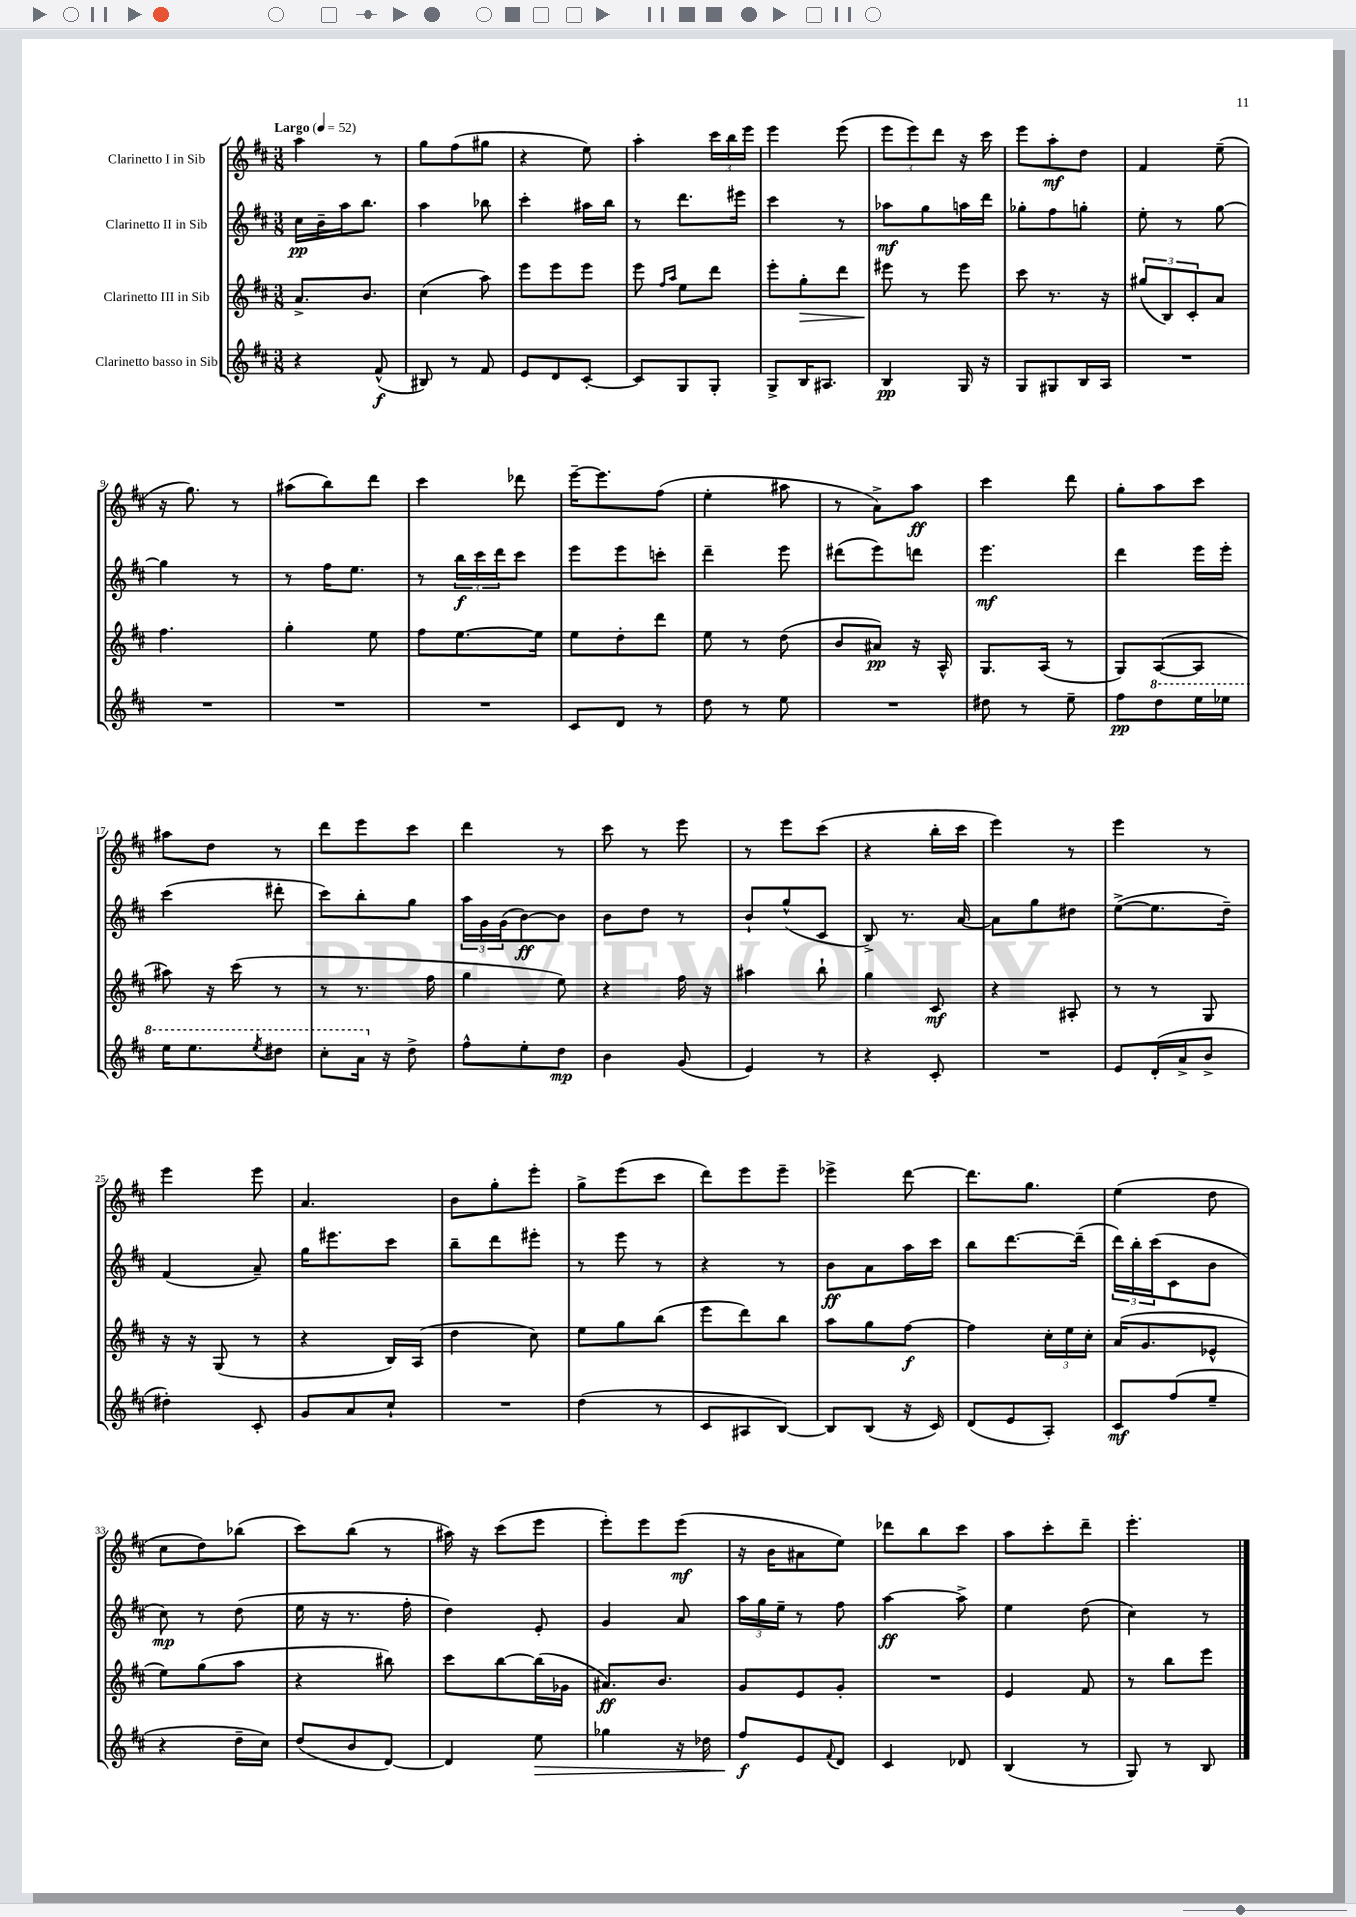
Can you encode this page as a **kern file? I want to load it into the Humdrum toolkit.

**kern	**kern	**kern	**kern
*staff4	*staff3	*staff2	*staff1
*clefG2	*clefG2	*clefG2	*clefG2
*k[f#c#]	*k[f#c#]	*k[f#c#]	*k[f#c#]
*M3/8	*M3/8	*M3/8	*M3/8
*MM52	*MM52	*MM52	*MM52
4r	8.a^/L	16cc#\LL	4aa\
.	.	16b~\	.
.	.	16aa\J	.
.	8.b/J	8.bb\J	.
(8f#^^/	.	.	8r
=	=	=	=
8B#/)	(4cc#\	4aa\	8gg\L
8r	.	.	(8ff#\
8f#/	8aa\)	8bb-\	8gg#\J
=	=	=	=
8e/L	8eee\L	4ccc#'\	4r
8d/	8eee\	.	.
[8c#'/J	8eee\J	16aa#\LL	8ee\)
.	.	16bb\JJ	.
=	=	=	=
8c#/]L	8eee\	8r	4aa'\
.	16qqff#/LL	.	.
.	16qqaa/JJ	.	.
8G/	8ee\L	8.ddd\L	.
8G'/J	8ddd\J	.	24ccc#\LL
.	.	.	24bb\
.	.	16eee#\Jk	.
.	.	.	24eee\JJ
=	=	=	=
8G^/L	8eee'\L	4ccc#\	4eee\
16B/K	8gg'\	.	.
8.A#/J	.	.	.
.	8ddd\J	8r	(8eee\
=	=	=	=
4B/	8eee#\	8aa-\L	12eee\L
.	.	.	12eee\)
.	8r	8gg\	.
.	.	.	12ddd\J
16G/	8eee#\	16aa\L	16r
16r	.	16ddd\JJ	16ccc#\
=	=	=	=
8G/L	8ccc#\	8gg-'\L	8eee\L
8G#/	8.r	8ff#\	8aa'\
16B/L	.	8gg'\J	8dd\J
16A/JJ	16r	.	.
=	=	=	=
4.r	(12gg#/L	8ee'\	4f#/
.	12B/)	.	.
.	.	8r	.
.	12c#'/	.	.
.	8a/J	[8gg\	(8ee~\
=	=	=	=
4.r	4.ff#\	4gg\]	16r
.	.	.	8.gg\)
.	.	8r	8r
=	=	=	=
4.r	4gg'\	8r	(8aa#\L
.	.	16ff#\LK	8bb\)
.	.	8.ee\J	.
.	8ee\	.	8ddd\J
=	=	=	=
4.r	8ff#\L	8r	4ccc#\
.	[8.ee\	24bb\LL	.
.	.	24ccc#\	.
.	.	24ddd\J	.
.	.	8ccc#\J	8ddd-\
.	16ee\]Jk	.	.
=	=	=	=
8c#/L	8ee\L	8eee\L	[16eee~\LK
.	.	.	8.eee\]
8d/J	8dd'\	8eee\	.
8r	8ddd\J	8ccc'\J	(8ff#\J
=	=	=	=
8dd\	8ee\	4ddd~\	4ee'\
8r	8r	.	.
8ee\	(8dd\	8eee\	8aa#\
=	=	=	=
4.r	8b/L	(8ddd#\L	8r
.	8a#/J)	8eee\)	8a^\L)
.	16r	8ddd\J	8aa\J
.	16A^^/	.	.
=	=	=	=
8dd#\	8.G/L	4.eee\	4ccc#\
8r	.	.	.
.	(16A/Jk	.	.
8ee~\	8r	.	8ddd\
=	=	=	=
8ff#\L	8G/L)	4ddd\	8gg'\L
8ddd\	([8A/	.	8aa\
16eee\L	8A/]J	16eee\LL	8ccc#\J
16eee-\JJ	.	16eee'\JJ	.
=	=	=	=
16eee\LK	8aa#\)	(4ccc#\	8aa#\L
8.eee\	.	.	.
.	16r	.	8dd\J
.	(16ccc#\	.	.
8qeee/	.	.	.
8ddd#\J	8r	8ddd#'\	8r
=	=	=	=
8ccc#'\L	8r	8ccc#\L)	8ddd\L
16aa\Jk	8.r	8bb'\	8eee\
16r	.	.	.
8dd^\	.	8gg\J	8ccc#\J
.	16ff#\	.	.
=	=	=	=
8ff#^^\L	4gg\	24aa\LL	4ddd\
.	.	24g\	.
.	.	(24g\J	.
8ee'\	.	[8b\)	.
8dd\J	8ee\)	8b\]J	8r
=	=	=	=
4b\	4r	8b\L	8ccc#\
.	.	8dd\J	8r
(8g/	16ff#\	8r	8eee\
.	16r	.	.
=	=	=	=
4e/)	4aa#\	8b`/L	8r
.	.	(8gg^^/	8eee\L
8r	8bb`\	8c#/J	(8ccc#\J
=	=	=	=
4r	4gg\	8B^/)	4r
.	.	8.r	.
8c#'/	8c#/	.	16bb'\LL
.	.	[16a/	16ccc#\JJ
=	=	=	=
4.r	4r	8a\]L	4eee\)
.	.	8gg\	.
.	8A#'/	8dd#\J	8r
=	=	=	=
8e/L	8r	([8ee^\L	4eee\
(16d'/L	8r	8.ee\]	.
16a^/J	.	.	.
8b^/J	8G/	.	8r
.	.	16dd~\Jk)	.
=	=	=	=
4dd#'\)	16r	(4f#/	4eee\
.	16r	.	.
.	(8G/	.	.
8c#'/	8r	8a~/)	8eee\
=	=	=	=
8g/L	4r	16gg\LK	4.a/
.	.	8.eee#\	.
8a/	.	.	.
8cc#`/J	16B/LL)	8ccc#\J	.
.	(16A/JJ	.	.
=	=	=	=
4.r	4dd\	8bb~\L	8b\L
.	.	8ddd\	8gg'\
.	8cc#\)	8eee#'\J	8eee'\J
=	=	=	=
(4dd\	8ee\L	8r	8gg^\L
.	8gg\	8eee\	(8eee\
8r	(8bb\J	8r	8ccc#\J
=	=	=	=
8c#/L	8eee\L	4r	8ddd\L)
8A#/	8ddd\)	.	8eee\
[8B/J)	8bb\J	8r	8eee~\J
=	=	=	=
8B/]L	8aa\L	8b\L	4eee-^\
(8B/J	8gg\	8a\	.
16r	[8ff#\J	16aa\L	[8ddd\
16c#/)	.	16ccc#\JJ	.
=	=	=	=
(8d/L	4ff#\]	8bb\L	8.ddd\]L
8e/	.	[8.ddd\	.
.	.	.	8.gg\J
8A'/J)	24cc#'\LL	.	.
.	24ee\	.	.
.	.	(16ddd~\]Jk	.
.	24cc#'\JJ	.	.
=	=	=	=
8c#/L	(16a/LK	24ddd\LL)	(4ee\
.	.	24bb'\	.
.	8.g/	.	.
.	.	(24ccc#\J	.
(8ff#/	.	8c#\	.
8ee~/J	8e-^^/J	8b\J	8dd\
=	=	=	=
4r	8ee\L)	8cc#\)	8cc#\L
.	(8gg\	8r	8dd\)
16dd~\LL	8aa\J	(8dd\	(8bb-\J
16cc#\JJ)	.	.	.
=	=	=	=
(8dd/L	4r	16ee\	8ccc#\L)
.	.	16r	.
8b/	.	8.r	(8bb\J
[8d/J)	8bb#\)	.	8r
.	.	16ff#'\	.
=	=	=	=
4d/]	8ccc#\L	4dd\)	16aa#\)
.	.	.	16r
.	[8bb\	.	(8ccc#\L
8ee\	(16bb\]L	8e'/	8eee\J
.	16g-\JJ	.	.
=	=	=	=
4gg-\	8.a#/L)	4g/	8eee'\L)
.	.	.	8eee\
.	8.b/J	.	.
16r	.	8a/	(8eee\J
16dd-\	.	.	.
=	=	=	=
8ff#/L	8g/L	24aa\LL	16r
.	.	24gg\	.
.	.	.	16b\LK
.	.	24ee~\JJ	.
8e/	8e/	8r	8a#\
8qqf#/	.	.	.
8d/J	8g'/J	8ff#\	8ee\J)
=	=	=	=
4c#/	4.r	[4aa\	8ddd-\L
.	.	.	8bb\
8d-/	.	8aa^\]	8ccc#\J
=	=	=	=
(4B/	4e/	4ee\	8aa\L
.	.	.	8ccc#'\
8r	8f#/	(8dd\	8ddd~\J
=	=	=	=
8G/)	8r	4cc#\)	4.eee'\
8r	8bb\L	.	.
8B/	8eee\J	8r	.
==	==	==	==
*-	*-	*-	*-
